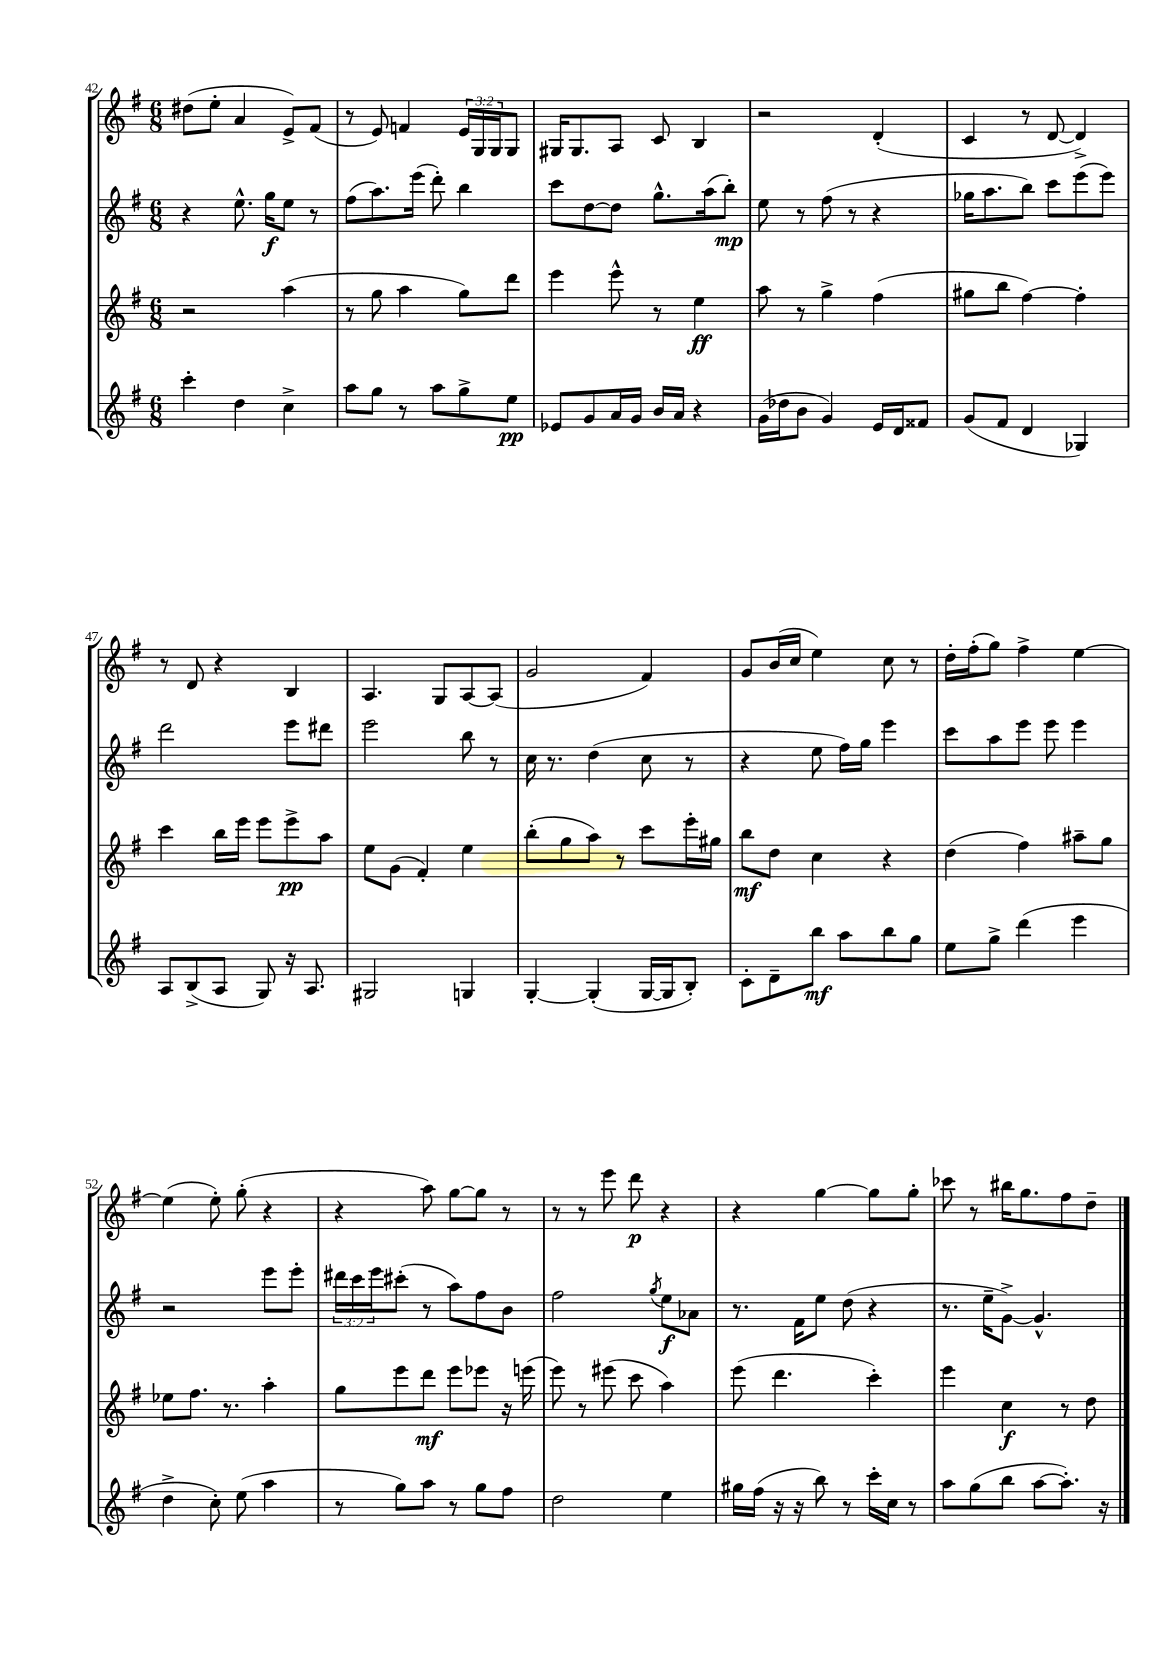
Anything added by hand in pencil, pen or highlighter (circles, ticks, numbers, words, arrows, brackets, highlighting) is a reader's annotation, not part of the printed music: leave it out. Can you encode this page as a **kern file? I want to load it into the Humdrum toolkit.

**kern	**kern	**kern	**kern
*staff4	*staff3	*staff2	*staff1
*clefG2	*clefG2	*clefG2	*clefG2
*k[f#]	*k[f#]	*k[f#]	*k[f#]
*M6/8	*M6/8	*M6/8	*M6/8
4ccc'	2r	4r	(8dd#
.	.	.	8ee'
4dd	.	8.ee^^	4a
.	.	16gg	.
4cc^	(4aa	8ee	8e^)
.	.	8r	(8f#
=	=	=	=
8aa	8r	(8ff#	8r
8gg	8gg	8.aa)	8e)
8r	4aa	.	4f
.	.	(16eee	.
8aa	.	8ddd')	.
8gg^	8gg)	4bb	24e
.	.	.	24G
.	.	.	24G
8ee	8ddd	.	8G
=	=	=	=
8e-	4eee	8ccc	16G#
.	.	.	8.G#
8g	.	[8dd	.
16a	8eee^^	8dd]	8A
16g	.	.	.
16b	8r	8.gg^^	8c
16a	.	.	.
4r	4ee	.	4B
.	.	(16aa	.
.	.	8bb')	.
=	=	=	=
(16g	8aa	8ee	2r
16dd-	.	.	.
8b	8r	8r	.
4g)	4gg^	(8ff#	.
.	.	8r	.
16e	(4ff#	4r	(4d'
16d	.	.	.
8f##	.	.	.
=	=	=	=
(8g	8gg#	16gg-	4c
.	.	8.aa	.
8f#	8bb	.	.
4d	[4ff#)	8bb)	8r
.	.	8ccc	[8d
4G-)	4ff#']	(8eee	4d^])
.	.	8eee)	.
=	=	=	=
8A	4ccc	2ddd	8r
(8B^	.	.	8d
8A	16bb	.	4r
.	16eee	.	.
8G)	8eee	.	.
16r	8eee^	8eee	4B
8.A	.	.	.
.	8aa	8ddd#	.
=	=	=	=
2G#	8ee	2eee	4.A
.	(8g	.	.
.	4f#')	.	.
.	.	.	8G
4G	4ee	8bb	[8A
.	.	8r	(8A]
=	=	=	=
[4G'	(8bb'	16cc	2g
.	.	8.r	.
.	8gg	.	.
(4G']	8aa)	(4dd	.
.	8r	.	.
[16G	8ccc	8cc	4f#)
16G]	.	.	.
8B')	16eee'	8r	.
.	16gg#	.	.
=	=	=	=
8c'	8bb	4r	8g
8d~	8dd	.	(16b
.	.	.	16cc
8bb	4cc	8ee	4ee)
8aa	.	16ff#)	.
.	.	16gg	.
8bb	4r	4eee	8cc
8gg	.	.	8r
=	=	=	=
8ee	(4dd	8ccc	16dd'
.	.	.	(16ff#'
8gg^	.	8aa	8gg)
(4ddd	4ff#)	8eee	4ff#^
.	.	8eee	.
4eee	8aa#~	4eee	[4ee
.	8gg	.	.
=	=	=	=
4dd^	8ee-	2r	(4ee]
.	8.ff#	.	.
8cc')	.	.	8ee')
.	8.r	.	.
(8ee	.	.	(8gg'
4aa	4aa'	8eee	4r
.	.	8eee'	.
=	=	=	=
8r	8gg	24ddd#	4r
.	.	24ccc	.
.	.	24eee	.
8gg)	8eee	(8ccc#'	.
8aa	8ddd	8r	8aa)
8r	8eee	8aa)	[8gg
8gg	8eee-	8ff#	8gg]
8ff#	16r	8b	8r
.	(16eee	.	.
=	=	=	=
2dd	8eee)	2ff#	8r
.	8r	.	8r
.	(8eee#	.	8eee
.	8ccc	.	8ddd
.	.	8qgg	.
4ee	4aa)	8ee	4r
.	.	8a-	.
=	=	=	=
16gg#	(8eee	8.r	4r
(16ff#	.	.	.
16r	4.ddd	.	.
16r	.	16f#	.
8bb)	.	8ee	[4gg
8r	.	(8dd	.
16ccc'	4ccc')	4r	8gg]
16cc	.	.	.
8r	.	.	8gg'
=	=	=	=
8aa	4eee	8.r	8ccc-
(8gg	.	.	8r
.	.	16ee~	.
8bb	4cc	[8g^)	16bb#
.	.	.	8.gg
[8aa	.	4.g^^]	.
8.aa'])	8r	.	8ff#
.	8dd	.	8dd~
16r	.	.	.
==	==	==	==
*-	*-	*-	*-
